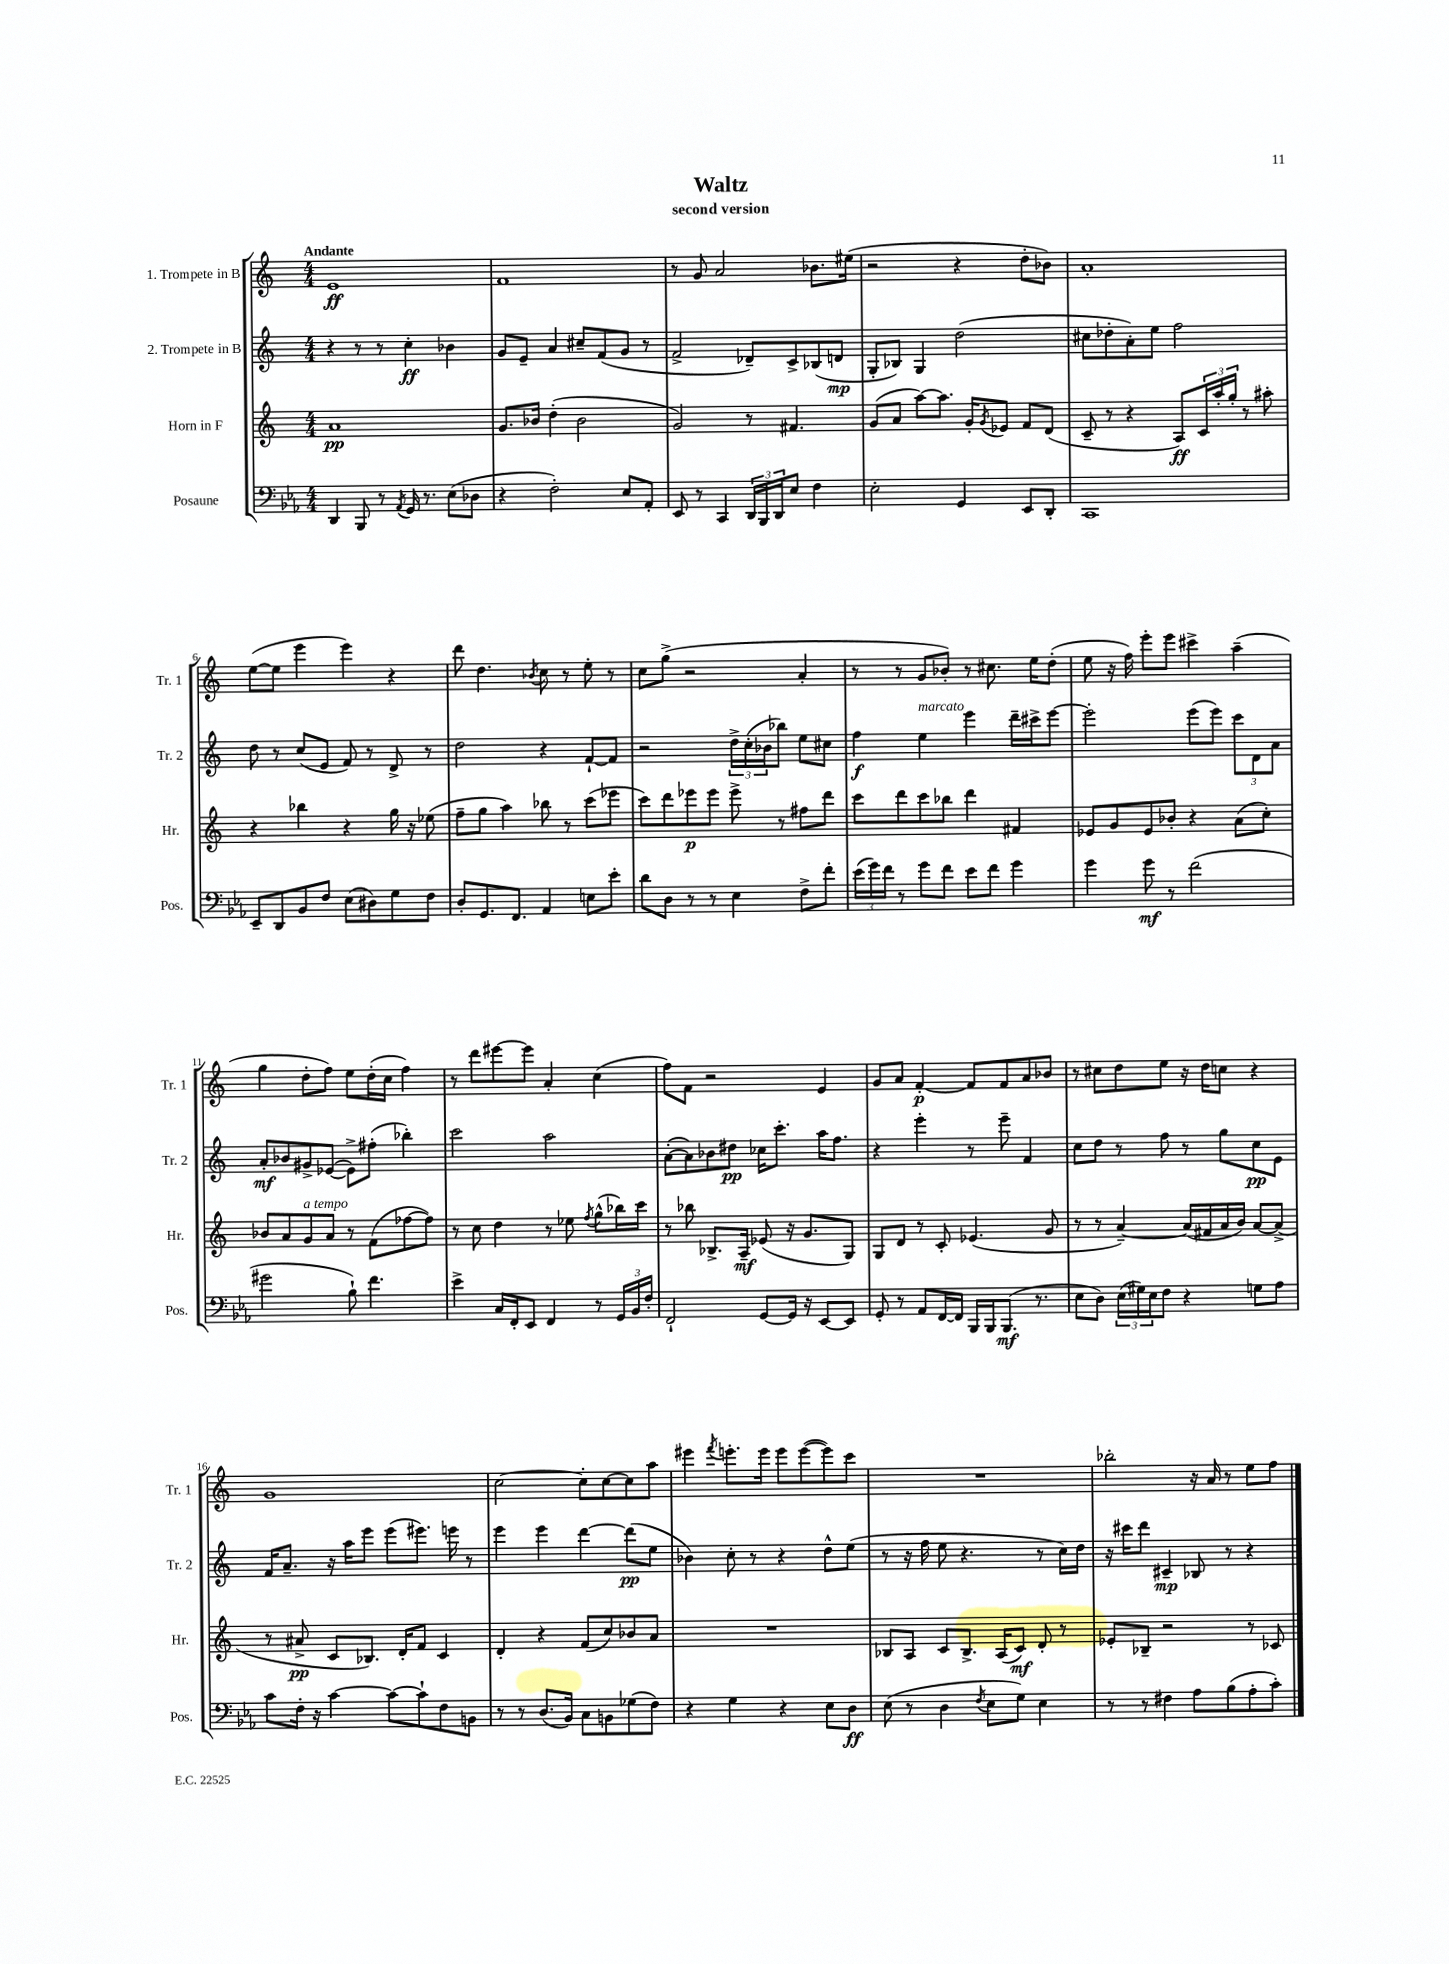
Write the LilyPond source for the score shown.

\header { title = "Waltz" subtitle = "second version" }
<<
\new StaffGroup <<
\new Staff = "s0" \with { instrumentName = "1. Trompete in B" shortInstrumentName = "Tr. 1" } {
    \clef treble \key c \major \numericTimeSignature \time 4/4 \tempo "Andante"
    e'1\ff |
    f'1 |
    r8 g'8 a'2 bes'8. eis''16( |
    r2 r4 d''8-. bes'8) |
    a'1-. |
    e''8~( e''8 e'''4 e'''4) r4 |
    d'''8 d''4. \acciaccatura { bes'8 } c''8 r8 e''8-. r8 |
    c''8 g''8->( r2 a'4-. |
    r8 r8 g'8 bes'8-.) r8 cis''8. e''16 d''8-.( |
    e''8 r16 f''16) e'''8-. e'''8 cis'''4-> a''4--( |
    g''4 d''8-. f''8) e''8 d''16-.( c''16 f''4) |
    r8 d'''8 eis'''8~ eis'''8 a'4-. c''4( |
    f''8) f'8 r2 e'4 |
    g'8 a'8 f'4~-.\p f'8 f'8 a'8 bes'8 |
    r8 cis''8 d''8 e''8 r16 d''16 c''8 r4 |
    g'1 |
    c''2~ c''8-. c''8~ c''8 a''8 |
    eis'''4 \acciaccatura { f'''8 } e'''8.-. e'''16 e'''8 e'''8~( e'''8) c'''8 |
    R1 |
    bes''2-. r16 a'16 r8 e''8 f''8 \bar "|." |
}
\new Staff = "s1" \with { instrumentName = "2. Trompete in B" shortInstrumentName = "Tr. 2" } {
    \clef treble \key c \major \numericTimeSignature \time 4/4
    r4 r8 r8 c''4-.\ff bes'4 |
    g'8 e'8-- a'4 cis''8-- f'8( g'8 r8 |
    f'2-> des'8--) c'8-> bes8( d'8\mp |
    g8-. bes8) g4 d''2( |
    cis''8 des''8-. a'8-.) e''8 f''2 |
    d''8 r8 c''8( e'8 f'8) r8 d'8-> r8 |
    d''2 r4 f'8~-! f'8 |
    r2 \tuplet 3/2 { d''16-> c''16-.( bes'16 } bes''8) e''8 cis''8 |
    f''4\f e''4^\markup { \italic "marcato" } e'''4 d'''16-- cis'''16-> e'''8~ |
    e'''2-. e'''8( e'''8) \tuplet 3/2 { c'''8 d'8 a'8 } |
    a'8-.\mf bes'8 gis'8-> ees'8~( ees'8->) fis''8-.( bes''4-.) |
    c'''2 a''2 |
    a'8~-.( a'8) bes'8 dis''8\pp ces''16 c'''8.-. a''16 f''8. |
    r4 e'''4-. r8 e'''8-- f'4 |
    c''8 d''8 r8 f''8 r8 g''8 c''8\pp e'8 |
    f'16 a'8.-- r16 a''16 e'''8 e'''8( eis'''8.) e'''16 r8 |
    e'''4 e'''4 d'''4~ d'''8\pp( e''8 |
    bes'4) c''8-. r8 r4 d''8-^ e''8( |
    r8 r16 f''16 e''8 r4. r8 c''16) d''16 |
    r16 cis'''16 d'''8 cis'4--\mp bes8 r8 r4 \bar "|." |
}
\new Staff = "s2" \with { instrumentName = "Horn in F" shortInstrumentName = "Hr." } {
    \clef treble \key c \major \numericTimeSignature \time 4/4
    a'1\pp |
    g'8. bes'16 d''4-.( bes'2 |
    g'2) r8 fis'4. |
    g'8( a'8 a''8~) a''8. g'16-. \acciaccatura { g'8 } ees'8 f'8 d'8( |
    c'8-- r8 r4 a8\ff) \tuplet 3/2 { c'16 a''16-. g''16-. } r8 ais''8-. |
    r4 bes''4 r4 g''16 r16 ees''8( |
    f''8-- g''8 a''4) bes''8 r8 c'''8( ees'''8 |
    c'''8) d'''8 ees'''8\p ees'''8 ees'''8-> r8 fis''8 d'''8 |
    c'''8 d'''8 c'''8 bes''8 d'''4 fis'4 |
    ees'8 g'8 ees'8 bes'8-. r4 a'8( c''8-.) |
    bes'8 a'8 g'8^\markup { \italic "a tempo" } a'8 r8 f'8( fes''8~ fes''8) |
    r8 c''8 d''4 r8 ees''8 \acciaccatura { f''8 } g''8-^( bes''16) c'''16 |
    r8 bes''8 bes8.-> a16--\mf ees'8( r16 g'8. g8) |
    g8 d'8 r8 c'8-. ees'4.( g'8 |
    r8 r8 a'4~--) a'16( fis'16 a'16 b'16) a'8~ a'8->( |
    r8 ais'8->\pp c'8 bes8.) d'16-. f'8 c'4 |
    d'4-. r4 f'8( c''8) bes'8 a'8 |
    R1 |
    bes8 a8 c'8 bes8.-> a16( c'8\mf) d'8-. r8 |
    ees'8-. bes8-- r2 r8 ces'8 \bar "|." |
}
\new Staff = "s3" \with { instrumentName = "Posaune" shortInstrumentName = "Pos." } {
    \clef bass \key ees \major \numericTimeSignature \time 4/4
    d,4 bes,,8 r8 \acciaccatura { aes,8 } g,16 r8. ees8( des8 |
    r4 f2-.) ees8 aes,8-. |
    ees,8 r8 c,4 \tuplet 3/2 { d,16 bes,,16 d,16 } ees8 f4 |
    ees2-. g,4 ees,8 d,8-. |
    c,1 |
    ees,8-- d,8 bes,8 f8 ees8( dis8) g8 f8 |
    d8-. g,8. f,8. aes,4 e8 ees'8-. |
    d'8 d8 r8 r8 ees4 f8-> f'8-. |
    \tuplet 3/2 { ees'16( g'16) f'16 } r8 g'8 f'8 ees'8 f'8 g'4 |
    g'4 g'8\mf r8 f'2( |
    gis'2 bes8-!) f'4. |
    ees'4-> c16 f,16-. ees,8 f,4 r8 \tuplet 3/2 { g,16 bes,16 f16-. } |
    f,2-! g,8~ g,16 r16 ees,8~ ees,8 |
    g,8-. r8 aes,8 f,16~ f,16 bes,,16 bes,,16 bes,,8.\mf( r8. |
    ees8 d8) \tuplet 3/2 { ees16( gis16) ees16 } f8 r4 g8 aes8 |
    c'8 f16-. r16 c'4~ c'8~ c'8-! f8 b,8 |
    r8 r8 d8.( bes,16) c8 b,8 ges8( f8) |
    r4 g4 r4 ees8 d8\ff |
    ees8( r8 d4 \acciaccatura { f8 } ees8 g8) ees4 |
    r8 r8 fis4 aes8 bes8( aes8-. c'8-.) \bar "|." |
}
>>
>>
